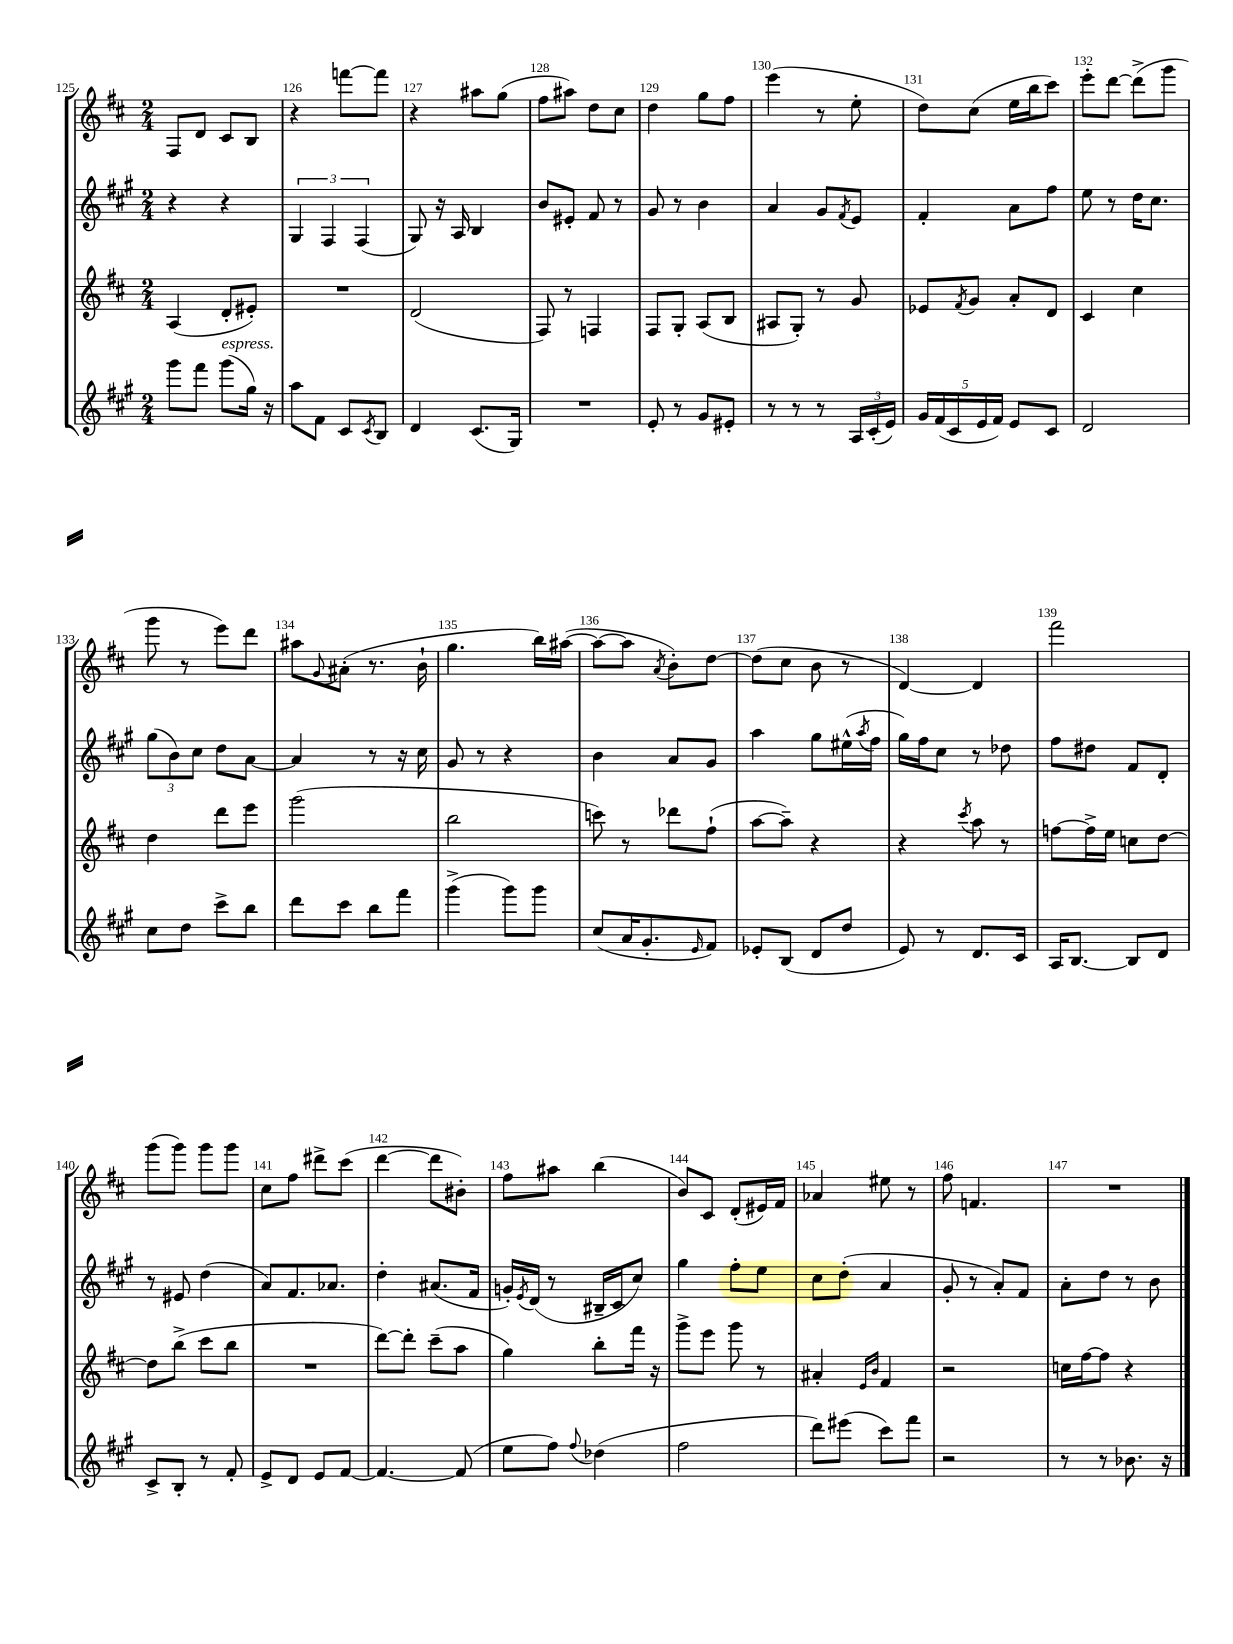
<<
\new StaffGroup <<
\new Staff = "s0" {
    \clef treble \key d \major \numericTimeSignature \time 2/4
    fis8 d'8 cis'8 b8 |
    r4 f'''8~ f'''8 |
    r4 ais''8 g''8( |
    fis''8 ais''8) d''8 cis''8 |
    d''4 g''8 fis''8 |
    e'''4( r8 e''8-. |
    d''8) cis''8( e''16 b''16 cis'''8) |
    e'''8-. d'''8~ d'''8->( g'''8 |
    g'''8 r8 e'''8) d'''8 |
    ais''8 \appoggiatura { g'8 } ais'8-.( r8. b'16-! |
    g''4. b''16) ais''16~( |
    ais''8~ ais''8 \acciaccatura { a'8 } b'8-.) d''8~ |
    d''8( cis''8 b'8 r8 |
    d'4~) d'4 |
    fis'''2 |
    g'''8( g'''8) g'''8 g'''8 |
    cis''8 fis''8 dis'''8-> cis'''8( |
    d'''4~ d'''8 bis'8-.) |
    fis''8 ais''8 b''4( |
    b'8) cis'8 d'8-.( eis'16) fis'16 |
    aes'4 eis''8 r8 |
    fis''8 f'4. |
    R2 \bar "|." |
}
\new Staff = "s1" {
    \clef treble \key a \major \numericTimeSignature \time 2/4
    r4 r4 |
    \tuplet 3/2 { gis4 fis4 fis4( } |
    gis8) r16 a16 b4 |
    b'8 eis'8-. fis'8 r8 |
    gis'8 r8 b'4 |
    a'4 gis'8 \acciaccatura { fis'8 } e'8 |
    fis'4-. a'8 fis''8 |
    e''8 r8 d''16 cis''8. |
    \tuplet 3/2 { gis''8( b'8) cis''8 } d''8 a'8~ |
    a'4 r8 r16 cis''16 |
    gis'8 r8 r4 |
    b'4 a'8 gis'8 |
    a''4 gis''8 eis''16-^( \acciaccatura { a''8 } fis''16 |
    gis''16) fis''16 cis''8 r8 des''8 |
    fis''8 dis''8 fis'8 d'8-. |
    r8 eis'8 d''4( |
    a'8) fis'8. aes'8. |
    d''4-. ais'8.( fis'16 |
    g'16-.) \acciaccatura { e'8 } d'16( r8 bis16-- cis'16 cis''8) |
    gis''4 fis''8-. e''8 |
    cis''8 d''8-.( a'4 |
    gis'8-. r8 a'8-.) fis'8 |
    a'8-. d''8 r8 b'8 \bar "|." |
}
\new Staff = "s2" {
    \clef treble \key d \major \numericTimeSignature \time 2/4
    a4( d'8-. eis'8-.) |
    R2 |
    d'2( |
    fis8) r8 f4 |
    fis8 g8-. a8( b8 |
    ais8 g8-.) r8 g'8 |
    ees'8 \acciaccatura { fis'8 } g'8 a'8-. d'8 |
    cis'4 cis''4 |
    d''4 d'''8 e'''8 |
    g'''2( |
    b''2 |
    c'''8) r8 des'''8 fis''8-!( |
    a''8~ a''8--) r4 |
    r4 \acciaccatura { cis'''8 } a''8 r8 |
    f''8~ f''16-> e''16 c''8 d''8~ |
    d''8 b''8->( cis'''8 b''8 |
    R2 |
    d'''8~) d'''8-. cis'''8--( a''8 |
    g''4) b''8-. fis'''16 r16 |
    g'''8-> e'''8 g'''8 r8 |
    ais'4-. \grace { e'16 b'16 } fis'4 |
    r2 |
    c''16 fis''16~ fis''8 r4 \bar "|." |
}
\new Staff = "s3" {
    \clef treble \key a \major \numericTimeSignature \time 2/4
    gis'''8 fis'''8 gis'''8^\markup { \italic "espress." }( gis''16) r16 |
    a''8 fis'8 cis'8 \acciaccatura { cis'8 } b8 |
    d'4 cis'8.( gis16) |
    R2 |
    e'8-. r8 gis'8 eis'8-. |
    r8 r8 r8 \tuplet 3/2 { a16 cis'16-.( e'16) } |
    \tuplet 5/4 { gis'16 fis'16( cis'16 e'16 fis'16) } e'8 cis'8 |
    d'2 |
    cis''8 d''8 cis'''8-> b''8 |
    d'''8 cis'''8 b''8 fis'''8 |
    gis'''4->( gis'''8) gis'''8 |
    cis''8( a'16 gis'8.-. \grace { e'16 } fis'8) |
    ees'8-. b8( d'8 d''8 |
    e'8) r8 d'8. cis'16 |
    a16 b8.~ b8 d'8 |
    cis'8-> b8-. r8 fis'8-. |
    e'8-> d'8 e'8 fis'8~ |
    fis'4.~ fis'8( |
    e''8 fis''8) \appoggiatura { fis''8 } des''4( |
    fis''2 |
    d'''8) eis'''8( cis'''8) fis'''8 |
    r2 |
    r8 r8 bes'8. r16 \bar "|." |
}
>>
>>
\layout { \context { \Score currentBarNumber = #125 \override BarNumber.break-visibility = ##(#f #t #t) barNumberVisibility = #all-bar-numbers-visible } }
